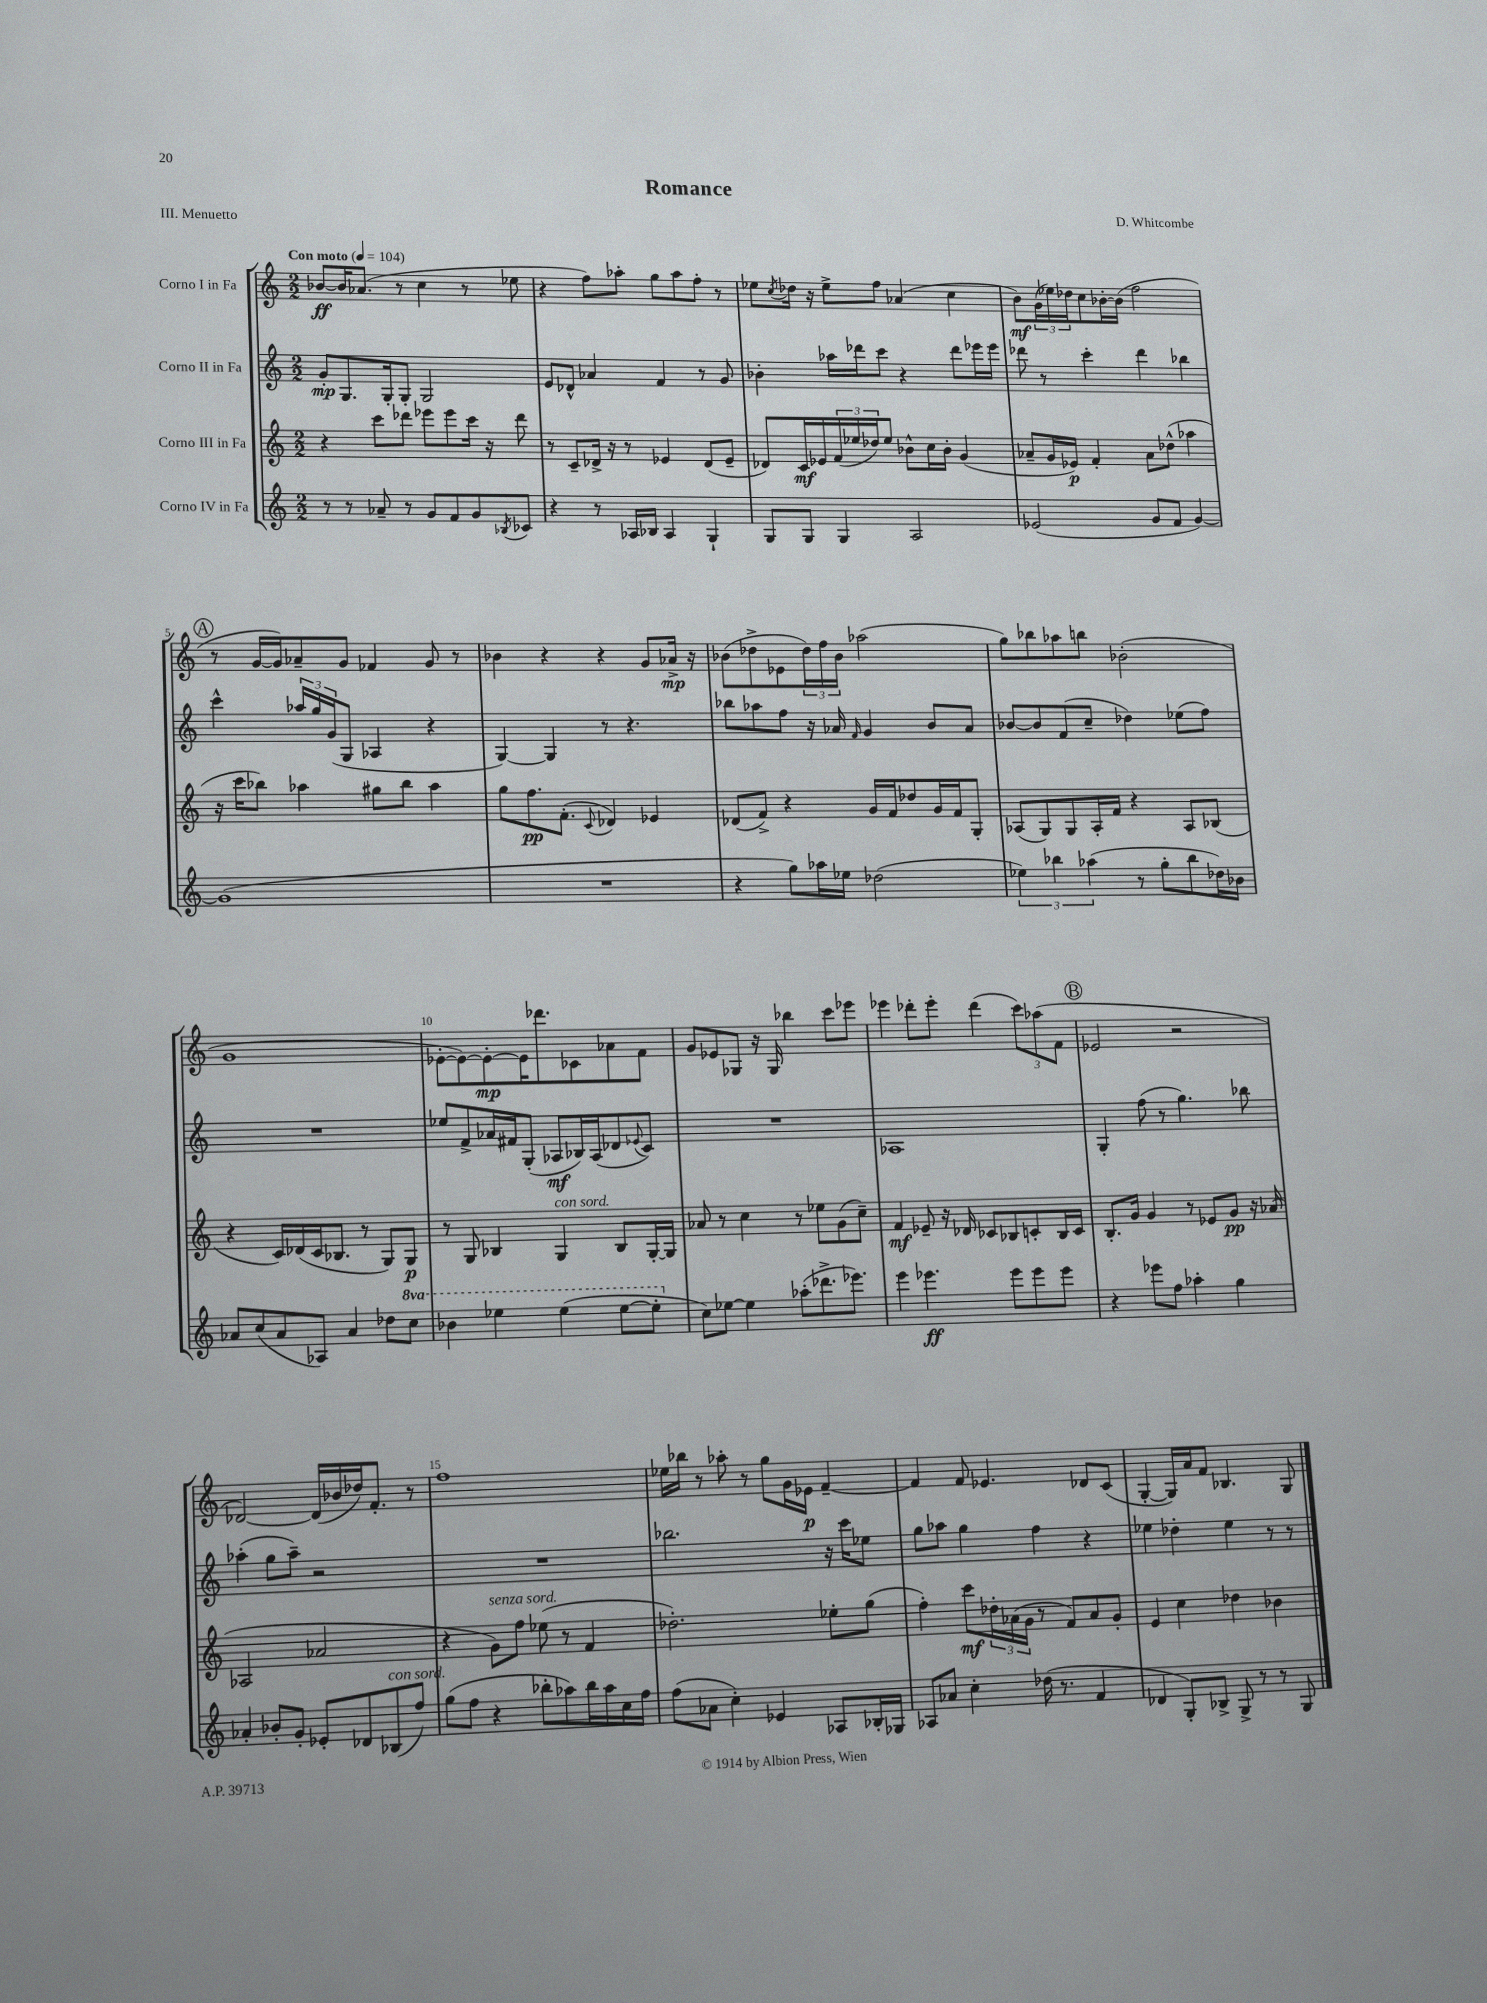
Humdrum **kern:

**kern	**kern	**kern	**kern
*staff4	*staff3	*staff2	*staff1
*clefG2	*clefG2	*clefG2	*clefG2
*k[]	*k[]	*k[]	*k[]
*M2/2	*M2/2	*M2/2	*M2/2
*MM104	*MM104	*MM104	*MM104
8r	4r	8g'	[8b-
8r	.	8.G	16b-]
.	.	.	(8.a-
8a-~	8ccc	.	.
.	.	16G'	.
8r	8ddd-	8G'	8r
8g	8eee-	2G	4cc
8f	8eee-	.	.
8g	16ccc	.	8r
.	16r	.	.
8qB-	.	.	.
8c-	8ddd-	.	8ee-
=	=	=	=
4r	8r	8e	4r
.	8c~	8d-^^	.
8r	16d-^	4a-	8ff)
.	16r	.	.
16A-	8r	.	8aa-'
16B-	.	.	.
4A-	4e-	4f	8gg
.	.	.	8aa-
4G`	(8d-	8r	8ff'
.	8e-~	8g	8r
=	=	=	=
8G	8d-)	4b-'	8ee-
.	.	.	8qcc
8G	16c	.	16dd-
.	16e-	.	16r
4G	(24f	16aa-	8ee-^
.	24ee-	.	.
.	.	16ddd-	.
.	24dd-)	.	.
.	8ee-	8ccc	8ff
2A	8b-^^	4r	(4a-
.	16cc	.	.
.	16b-'	.	.
.	(4g	8ddd-	4cc
.	.	16eee-	.
.	.	16eee-	.
=	=	=	=
(2e-	8a-~	8ddd-	8b)
.	16g	8r	(24g
.	.	.	24ee-)
.	16e-)	.	.
.	.	.	24dd-
.	4f'	4ccc'	8cc
.	.	.	[16b-'
.	.	.	(16b-]
8g	8a-	4ddd-	2ff
8f	(8dd-^^	.	.
[4g)	4aa-	4bb-	.
=	=	=	=
(1g]	16r	4ccc^^	8r
.	16ccc	.	.
.	8bb-)	.	[16g
.	.	.	16g])
.	4aa-	24aa-	8a-~
.	.	24gg	.
.	.	(24g	.
.	.	8G	8g
.	8gg#	4A-	4f-
.	8bb-	.	.
.	4aa-	4r	8g
.	.	.	8r
=	=	=	=
1r	8gg	[4G)	4b-
.	8.ff	.	.
.	.	4G]	4r
.	(8.f'	.	.
.	8qqc	.	.
.	4d-)	8r	4r
.	.	4.r	.
.	4e-	.	8g
.	.	.	16a-^
.	.	.	16r
=	=	=	=
4r	(8d-	8bb-	(8b-
.	8f^)	8aa-	8dd-^
8gg)	4r	8ff	8e-
16aa-	.	16r	24dd-)
.	.	.	24ff
16ee-	.	16a-	.
.	.	.	24b-
.	.	16qqf	.
(2dd-	16g	4g	(2aa-
.	16f	.	.
.	8dd-	.	.
.	16g	8b	.
.	16f	.	.
.	8G'	8a-	.
=	=	=	=
6ee-)	(8A-	[8b-	8gg)
.	8G)	8b-]	8bb-
6bb-	.	.	.
.	8G	(8f	8aa-
(6aa-	.	.	.
.	16A-'	8cc~	8bb
.	16f	.	.
8r	4r	4dd-)	(2b-'
8gg'	.	.	.
8bb-	8A-	(8ee-	.
16dd-)	(8B-	8ff)	.
16b-	.	.	.
=	=	=	=
8a-	4r	1r	1g
(8cc	.	.	.
8a-	16c)	.	.
.	(16d-	.	.
8A-)	16c	.	.
.	8.B-	.	.
4a-	.	.	.
.	8r	.	.
8dd-	8G)	.	.
8ccc	8G	.	.
=	=	=	=
4bb-	8r	8ee-	[8e-'
.	8G	8f^	8e-_)
4eee-	4B-	16a-	8e-'_
.	.	16f#	.
.	.	(8G'	16e-]
.	.	.	8.ddd-
(4eee-	4G	8A-	.
.	.	16B-)	8c-
.	.	(16A-	.
[8eee-	8B-	8d-	8a-
.	.	8qqe-	.
8eee-']	[16G'	8c)	8f
.	16G]	.	.
=	=	=	=
8cc)	8a-	1r	8g
[8ee-	8r	.	8e-
4ee-]	4cc	.	8G-
.	.	.	16r
.	.	.	16G-
(8aa-'	8r	.	4bb-
8.ddd-^	8ee-	.	.
.	(8g	.	8ccc
8.eee-)	.	.	.
.	8cc~)	.	8eee-
=	=	=	=
4eee	4f	1A-	4eee-
4.eee-	8e-~	.	8ddd-'
.	16r	.	8eee-'
.	16d-	.	.
.	8c-	.	(4ddd-
8eee-	8B-	.	.
8eee-	8c'	.	12ccc)
.	.	.	(12aa-
8eee-	16B-	.	.
.	.	.	12f
.	16c	.	.
=	=	=	=
4r	8.B'	4G'	2e-
.	16g	.	.
8eee-	4g	(8ff	.
8ff	.	8r	.
4aa-'	8r	4.gg)	2r
.	8e-	.	.
4gg	8g	.	.
.	16r	8bb-	.
.	(16a-	.	.
=	=	=	=
4a-'	2A-	(4aa-'	[2d-)
8b-'	.	8gg	.
8g'	.	8aa-~)	.
8e-'	2a-	2r	(16d-]
.	.	.	16b-
8d-	.	.	16dd-)
.	.	.	8.f'
(8B-	.	.	.
8ff)	.	.	8r
=	=	=	=
(8gg	4r	1r	1ff
8ff	.	.	.
4r	8g)	.	.
.	8ff	.	.
8bb-'	(8ee-	.	.
8aa-)	8r	.	.
16bb-	4f	.	.
16aa-	.	.	.
16cc	.	.	.
16ff	.	.	.
=	=	=	=
(8ff	2.dd-')	2.bb-	16ee-
.	.	.	16bb-
8a-	.	.	8r
4cc')	.	.	8aa-'
.	.	.	8r
4e-	.	.	8gg
.	.	.	16g
.	.	.	16e-
8A-	8ee-'	16r	[4f~
.	.	16ccc	.
16B-'	(8gg	8ee-	.
16G-	.	.	.
=	=	=	=
8A-	4ff')	8gg	4f]
8a-	.	8aa-	.
4cc'	8ccc	4gg	8f
.	24dd-'	.	4.e-
.	(24a-	.	.
.	24g	.	.
(16dd-	8r	4ff	.
8.r	.	.	.
.	8f)	.	.
4f	8a-	4r	8d-
.	8g'	.	(8c
=	=	=	=
4d-	4e	4ee-	[4G'
8G')	4cc	4dd-'	16G])
.	.	.	16a
8B-^	.	.	8f
8G^	4dd-	4ee-	4.B-
8r	.	.	.
8r	4b-	8r	.
8G	.	8r	8G
==	==	==	==
*-	*-	*-	*-
